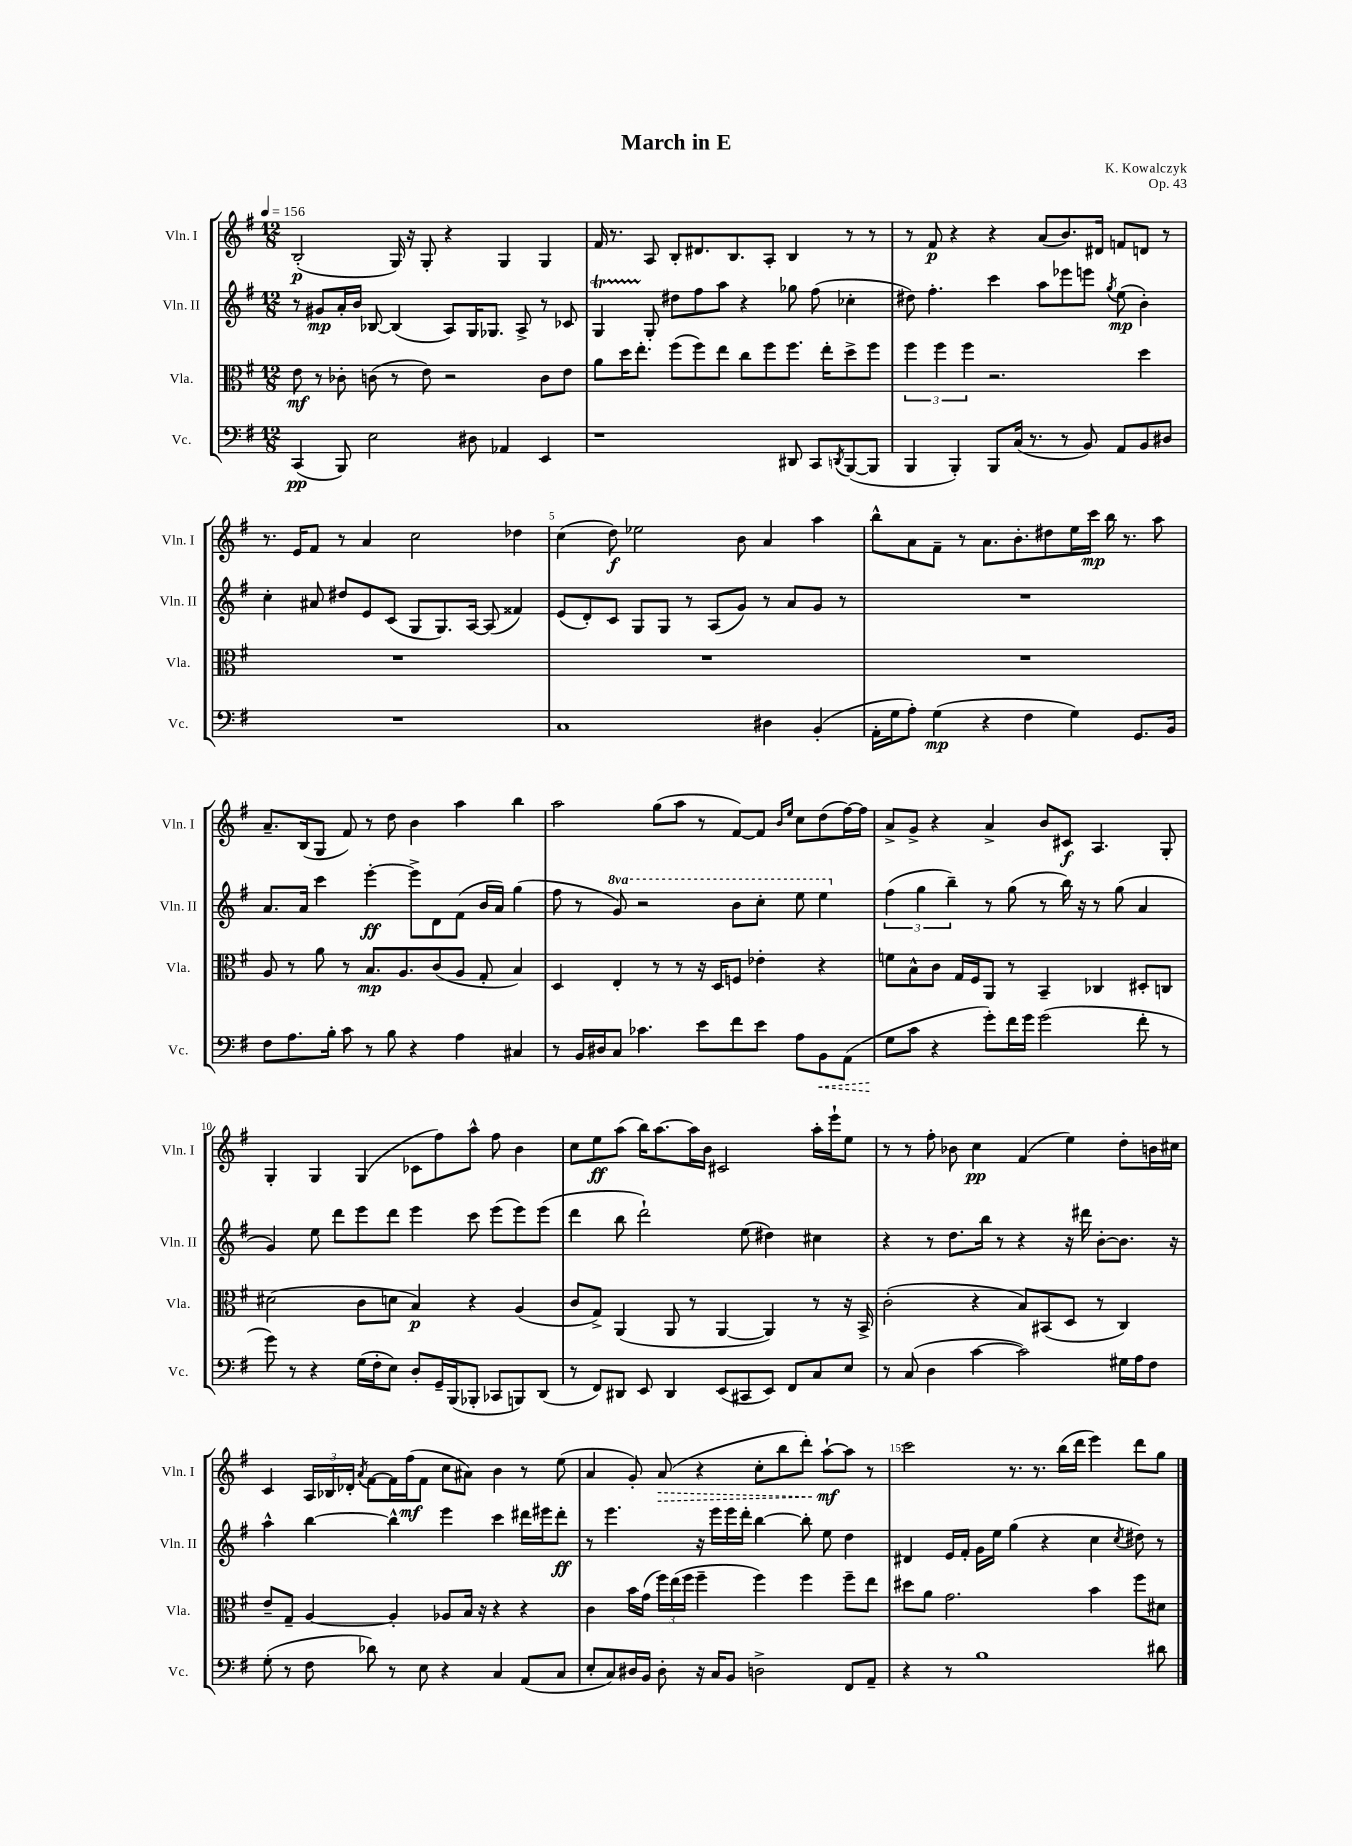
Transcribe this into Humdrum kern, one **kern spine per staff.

**kern	**dynam	**kern	**dynam	**kern	**dynam	**kern	**dynam
*part4	*part4	*part3	*part3	*part2	*part2	*part1	*part1
*staff4	*staff4	*staff3	*staff3	*staff2	*staff2	*staff1	*staff1
*I"Vc.	*	*I"Vla.	*	*I"Vln. II	*	*I"Vln. I	*
*I'Vc.	*	*I'Vla.	*	*I'Vln. II	*	*I'Vln. I	*
*clefF4	*	*clefC3	*	*clefG2	*	*clefG2	*
*k[f#]	*	*k[f#]	*	*k[f#]	*	*k[f#]	*
*M12/8	*	*M12/8	*	*M12/8	*	*M12/8	*
*MM156	*	*MM156	*	*MM156	*	*MM156	*
=1	=1	=1	=1	=1	=1	=1	=1
(4CC/	pp	8e\	mf	8r	.	(2B'/	p
.	.	8r	.	8g#X/L	mp	.	.
8BBB/)	.	8c-X'\	.	16a'/L	.	.	.
.	.	.	.	16b/JJ	.	.	.
2E\	.	(8cn\	.	[8B-X/	.	.	.
.	.	8r	.	(4B-/]	.	16G/)	.
.	.	.	.	.	.	16r	.
.	.	8e\)	.	.	.	8G'/	.
.	.	2r	.	8A/L)	.	4r	.
8D#X\	.	.	.	16G/K	.	.	.
.	.	.	.	8.G-X/J	.	.	.
4AA-X/	.	.	.	.	.	4G/	.
.	.	.	.	8A^/	.	.	.
4EE/	.	8c\L	.	8r	.	4G/	.
.	.	8e\J	.	8c-X/	.	.	.
=2	=2	=2	=2	=2	=2	=2	=2
1r	.	8a\L	.	4GT/	.	16f#/	.
.	.	.	.	.	.	8.r	.
.	.	16dd\K	.	.	.	.	.
.	.	8.ee'\J	.	.	.	.	.
.	.	.	.	8G'/	.	8A/	.
.	.	(8ff#\L	.	8dd#X\L	.	8B'/L	.
.	.	8ff#\)	.	8ff#\	.	8.d#X/	.
.	.	8ee\J	.	8aa\J	.	.	.
.	.	.	.	.	.	8.B/	.
.	.	8cc\L	.	4r	.	.	.
.	.	8ff#\	.	.	.	8A'/J	.
8DD#X/	.	8.ff#\J	.	8gg-X\	.	4B/	.
8CC/L	.	.	.	(8ff#\	.	.	.
.	.	16ee'\KL	.	.	.	.	.
8qDDn/	.	.	.	.	.	.	.
([8BBB/	.	8dd^\	.	4cc-X'\	.	8r	.
8BBB/J]	.	8ff#\J	.	.	.	8r	.
=3	=3	=3	=3	=3	=3	=3	=3
4BBB/	.	6ff#\	.	8dd#X\)	.	8r	.
.	.	.	.	4.ff#'\	.	8f#/	p
.	.	6ff#\	.	.	.	.	.
4BBB'/)	.	.	.	.	.	4r	.
.	.	6ff#\	.	.	.	.	.
8BBB/L	.	2.r	.	4ccc\	.	4r	.
(16C/Jk	.	.	.	.	.	.	.
8.r	.	.	.	.	.	.	.
.	.	.	.	8aa\L	.	(8a/L	.
8r	.	.	.	8eee-X\	.	8.b/)	.
8BB/)	.	.	.	8eeen\J	.	.	.
.	.	.	.	.	.	16d#X/Jk	.
.	.	.	.	8qgg/	.	.	.
8AA/L	.	.	.	(8ee\	mp	8fn/L	.
8BB/	.	4dd\	.	4b'\)	.	8dn/J	.
8D#X/J	.	.	.	.	.	8r	.
!!LO:LB:g=z
=4	=4	=4	=4	=4	=4	=4	=4
1.r	.	1.r	.	4cc'\	.	8.r	.
.	.	.	.	.	.	16e/KL	.
.	.	.	.	8a#X/	.	8f#/J	.
.	.	.	.	8dd#X/L	.	8r	.
.	.	.	.	8e/	.	4a/	.
.	.	.	.	(8c/J	.	.	.
.	.	.	.	8G/L	.	2cc\	.
.	.	.	.	8.G/)	.	.	.
.	.	.	.	[16A/Jk	.	.	.
.	.	.	.	(8A/]	.	.	.
.	.	.	.	4f##X/)	.	4dd-X\	.
=5	=5	=5	=5	=5	=5	=5	=5
1C	.	1.r	.	(8e/L	.	(4cc\	.
.	.	.	.	8d'/)	.	.	.
.	.	.	.	8c/J	.	8dd\)	f
.	.	.	.	8G/L	.	2ee-X\	.
.	.	.	.	8G/J	.	.	.
.	.	.	.	8r	.	.	.
.	.	.	.	(8A/L	.	.	.
.	.	.	.	8g/J)	.	8b\	.
4D#X\	.	.	.	8r	.	4a/	.
.	.	.	.	8a/L	.	.	.
(4BB'/	.	.	.	8g/J	.	4aa\	.
.	.	.	.	8r	.	.	.
=6	=6	=6	=6	=6	=6	=6	=6
16AA'\LL	.	1.r	.	1.r	.	8bb^^\L	.
16G\J	.	.	.	.	.	.	.
8A'\J)	.	.	.	.	.	8a\	.
(4G\	mp	.	.	.	.	8f#~\J	.
.	.	.	.	.	.	8r	.
4r	.	.	.	.	.	8.a\L	.
.	.	.	.	.	.	8.b'\	.
4F#\	.	.	.	.	.	.	.
.	.	.	.	.	.	8dd#X\	.
4G\)	.	.	.	.	.	16ee\L	.
.	.	.	.	.	.	16ccc\JJ	mp
.	.	.	.	.	.	16bb\	.
.	.	.	.	.	.	8.r	.
8.GG/L	.	.	.	.	.	.	.
.	.	.	.	.	.	8aa\	.
16BB/Jk	.	.	.	.	.	.	.
!!LO:LB:g=z
=7	=7	=7	=7	=7	=7	=7	=7
8F#\L	.	8A/	.	8.a/L	.	8.a~/L	.
8.A\	.	8r	.	.	.	.	.
.	.	.	.	16a/Jk	.	(16B/k	.
.	.	8a\	.	4ccc\	.	8G/J	.
16B'\Jk	.	.	.	.	.	.	.
8c\	.	8r	.	.	.	8f#/)	.
8r	.	8.B/L	mp	[4eee'\	ff	8r	.
8B\	.	.	.	.	.	8dd\	.
.	.	8.A/	.	.	.	.	.
4r	.	.	.	8eee^\L]	.	4b\	.
.	.	(8c/	.	8d\	.	.	.
4A\	.	8A/J	.	(8f#\J	.	4aa\	.
.	.	8G'/	.	16b/LL	.	.	.
.	.	.	.	16a/JJ)	.	.	.
4C#X/	.	4B/)	.	(4gg\	.	4bb\	.
=8	=8	=8	=8	=8	=8	=8	=8
8r	.	4D/	.	8ff#\	.	2aa\	.
16BB/LL	.	.	.	8r	.	.	.
16D#X/J	.	.	.	.	.	.	.
*	*	*	*	*8va	*	*	*
8C/J	.	4E'/	.	8gg/)	.	.	.
4.c-X\	.	.	.	2r	.	.	.
.	.	8r	.	.	.	(8gg\L	.
.	.	8r	.	.	.	8aa\J	.
8e\L	.	16r	.	.	.	8r	.
.	.	16D/KL	.	.	.	.	.
8f#\	.	8Fn/J	.	8bb\L	.	[8f#/L)	.
8e\J	.	4e-X'\	.	8ccc'\J	.	8f#/J]	.
.	.	.	.	.	.	16qqb/LL	.
.	.	.	.	.	.	16qqee/JJ	.
8A\L	.	.	.	8eee\	.	8cc\L	.
!	!LO:HP:b	!	!	!	!	!	!
8BB\	<	4r	.	4eee\	.	(8dd\	.
(8AA\J	.	.	.	.	.	[16ff#\L)	.
.	.	.	.	.	.	16ff#\JJ]	.
=9	=9	=9	=9	=9	=9	=9	=9
*	*	*	*	*X8va	*	*	*
8G\L	.	8fn\L	.	(6ff#\	.	8a^/L	.
8c\J	[	8B^^\	.	.	.	8g^/J	.
.	.	.	.	6gg\	.	.	.
4r	.	8c\J	.	.	.	4r	.
.	.	.	.	6bb~\)	.	.	.
.	.	16G/LL	.	.	.	.	.
.	.	16F#/J	.	.	.	.	.
8g'\L)	.	8AA/J	.	8r	.	4a^/	.
16f#\L	.	8r	.	(8gg\	.	.	.
16g\JJ	.	.	.	.	.	.	.
(2g\	.	4BB~/	.	8r	.	8b/L	.
.	.	.	.	16bb\)	.	8c#X/J	f
.	.	.	.	16r	.	.	.
.	.	4C-X/	.	8r	.	4.A/	.
.	.	.	.	(8gg\	.	.	.
8f#'\	.	8D#X'/L	.	4a/	.	.	.
8r	.	8Cn/J	.	.	.	8G'/	.
!!LO:LB:g=z
=10	=10	=10	=10	=10	=10	=10	=10
8g\)	.	(2d#X\	.	4g/)	.	4G'/	.
8r	.	.	.	.	.	.	.
4r	.	.	.	8ee\	.	4G/	.
.	.	.	.	8ddd\L	.	.	.
(16G\LL	.	8c\L	.	8eee\	.	(4G/	.
16F#'\J	.	.	.	.	.	.	.
8E\J)	.	8dn\J	.	8ddd\J	.	.	.
8D'/L	.	4B/)	p	4eee\	.	8c-X\L	.
16GG~/L	.	.	.	.	.	8ff#\)	.
(16BBB/J	.	.	.	.	.	.	.
8BBB-X'/J	.	4r	.	8ccc\	.	8aa^^\J	.
8CC-X/L	.	.	.	(8eee\L	.	8ff#\	.
8BBBn/)	.	(4A/	.	8eee\)	.	4b\	.
(8DD/J	.	.	.	(8eee\J	.	.	.
=11	=11	=11	=11	=11	=11	=11	=11
8r	.	8c/L	.	4ddd\	.	8cc\L	.
8FF#/L)	.	8G^/J)	.	.	.	8ee\	ff
8DD#X/J	.	(4AA/	.	8bb\	.	(8aa\J	.
8EE/	.	.	.	2ddd`\)	.	16bb\KL)	.
.	.	.	.	.	.	[8.aa\	.
4DD#/	.	8AA/	.	.	.	.	.
.	.	8r	.	.	.	16aa\L]	.
.	.	.	.	.	.	16b\JJ	.
(8EE/L	.	[4AA/	.	.	.	2c#X/	.
8CC#X/	.	.	.	(8ee\	.	.	.
8EE/J)	.	4AA/])	.	4dd#X\)	.	.	.
8FF#/L	.	.	.	.	.	.	.
8C/	.	8r	.	4cc#X\	.	16aa'\LL	.
.	.	.	.	.	.	16eee`\J	.
8E/J	.	16r	.	.	.	8ee\J	.
.	.	16BB^/	.	.	.	.	.
=12	=12	=12	=12	=12	=12	=12	=12
8r	.	(2c'\	.	4r	.	8r	.
(8C/	.	.	.	.	.	8r	.
4D\	.	.	.	8r	.	8ff#'\	.
.	.	.	.	8.dd\L	.	8b-X\	.
[4c\	.	4r	.	.	.	4cc\	pp
.	.	.	.	16bb\Jk	.	.	.
.	.	.	.	8r	.	.	.
2c\])	.	8B/L)	.	4r	.	(4f#/	.
.	.	(8BB#X/	.	.	.	.	.
.	.	8D/J	.	16r	.	4ee\)	.
.	.	.	.	16ddd#X\	.	.	.
.	.	8r	.	[8b'\L	.	.	.
16G#X\LL	.	4C/)	.	8.b\J]	.	8dd'\L	.
16A\J	.	.	.	.	.	.	.
8F#\J	.	.	.	.	.	16bn\L	.
.	.	.	.	16r	.	16cc#X\JJ	.
!!LO:LB:g=z
=13	=13	=13	=13	=13	=13	=13	=13
(8G'\	.	8e~/L	.	4aa^^\	.	4c/	.
8r	.	8G~/J	.	.	.	.	.
8F#\	.	[4A/	.	[4bb\	.	24A/LL	.
.	.	.	.	.	.	24B-X/	.
.	.	.	.	.	.	24d-X'/JJ	.
.	.	.	.	.	.	8qa/	.
8d-X\)	.	.	.	.	.	[8f#\L	.
8r	.	4A'/]	.	4bb^^\]	.	16f#\L]	.
.	.	.	.	.	.	(16ff#\J	mf
8E\	.	.	.	.	.	8f#\J	.
4r	.	8A-X/L	.	4eee\	.	8cc\L	.
.	.	16B/Jk	.	.	.	8a#X\J)	.
.	.	16r	.	.	.	.	.
4C/	.	4r	.	4ccc\	.	4b\	.
(8AA/L	.	4r	.	16ddd#X\LL	.	8r	.
.	.	.	.	16eee#X\J	.	.	.
8C/J	.	.	.	8ddd#'\J	ff	(8ee\	.
=14	=14	=14	=14	=14	=14	=14	=14
8E'/L	.	4c\	.	8r	.	4a/	.
8C/)	.	.	.	4.eee\	.	.	.
16D#X/L	.	16b\LL	.	.	.	8g'/)	.
16BB/JJ	.	(16g\JJ	.	.	.	.	.
!	!	!	!	!	!	!	!LO:HP:b
8D#'\	.	24ff#\LL)	.	.	.	(8a/	>
.	.	(24ee\	.	.	.	.	.
.	.	24ff#\JJ	.	.	.	.	.
16r	.	4ff#~\	.	16r	.	4r	.
16C/KL	.	.	.	16eee\LL	.	.	.
8BB/J	.	.	.	16eee\	.	.	.
.	.	.	.	16ddd'\JJ	.	.	.
2Dn^\	.	4ff#\)	.	[4bb\	.	8cc'\L	.
.	.	.	.	.	.	8bb\	.
.	.	4ff#\	.	8bb'\]	.	8ddd'\J)	.
.	.	.	.	8ee\	.	[8aa`\L	mf
8FF#/L	.	8ff#~\L	.	4dd\	.	8aa\J]	]
8AA~/J	.	8ee\J	.	.	.	8r	.
=15	=15	=15	=15	=15	=15	=15	=15
4r	.	8dd#X\L	.	4d#X/	.	2ccc\	.
.	.	8a\J	.	.	.	.	.
8r	.	2.g\	.	16e/LL	.	.	.
.	.	.	.	16f#'/JJ	.	.	.
1B	.	.	.	16g\LL	.	.	.
.	.	.	.	16ee\JJ	.	.	.
.	.	.	.	(4gg\	.	8.r	.
.	.	.	.	.	.	8.r	.
.	.	.	.	4r	.	.	.
.	.	.	.	.	.	(16bb\LL	.
.	.	.	.	.	.	16ddd\JJ	.
.	.	4b\	.	4cc\	.	4eee\)	.
.	.	.	.	8qcc/	.	.	.
.	.	8ff#\L	.	8dd#X\)	.	8ddd\L	.
8d#X\	.	8d#X\J	.	8r	.	8gg\J	.
==	==	==	==	==	==	==	==
*-	*-	*-	*-	*-	*-	*-	*-
